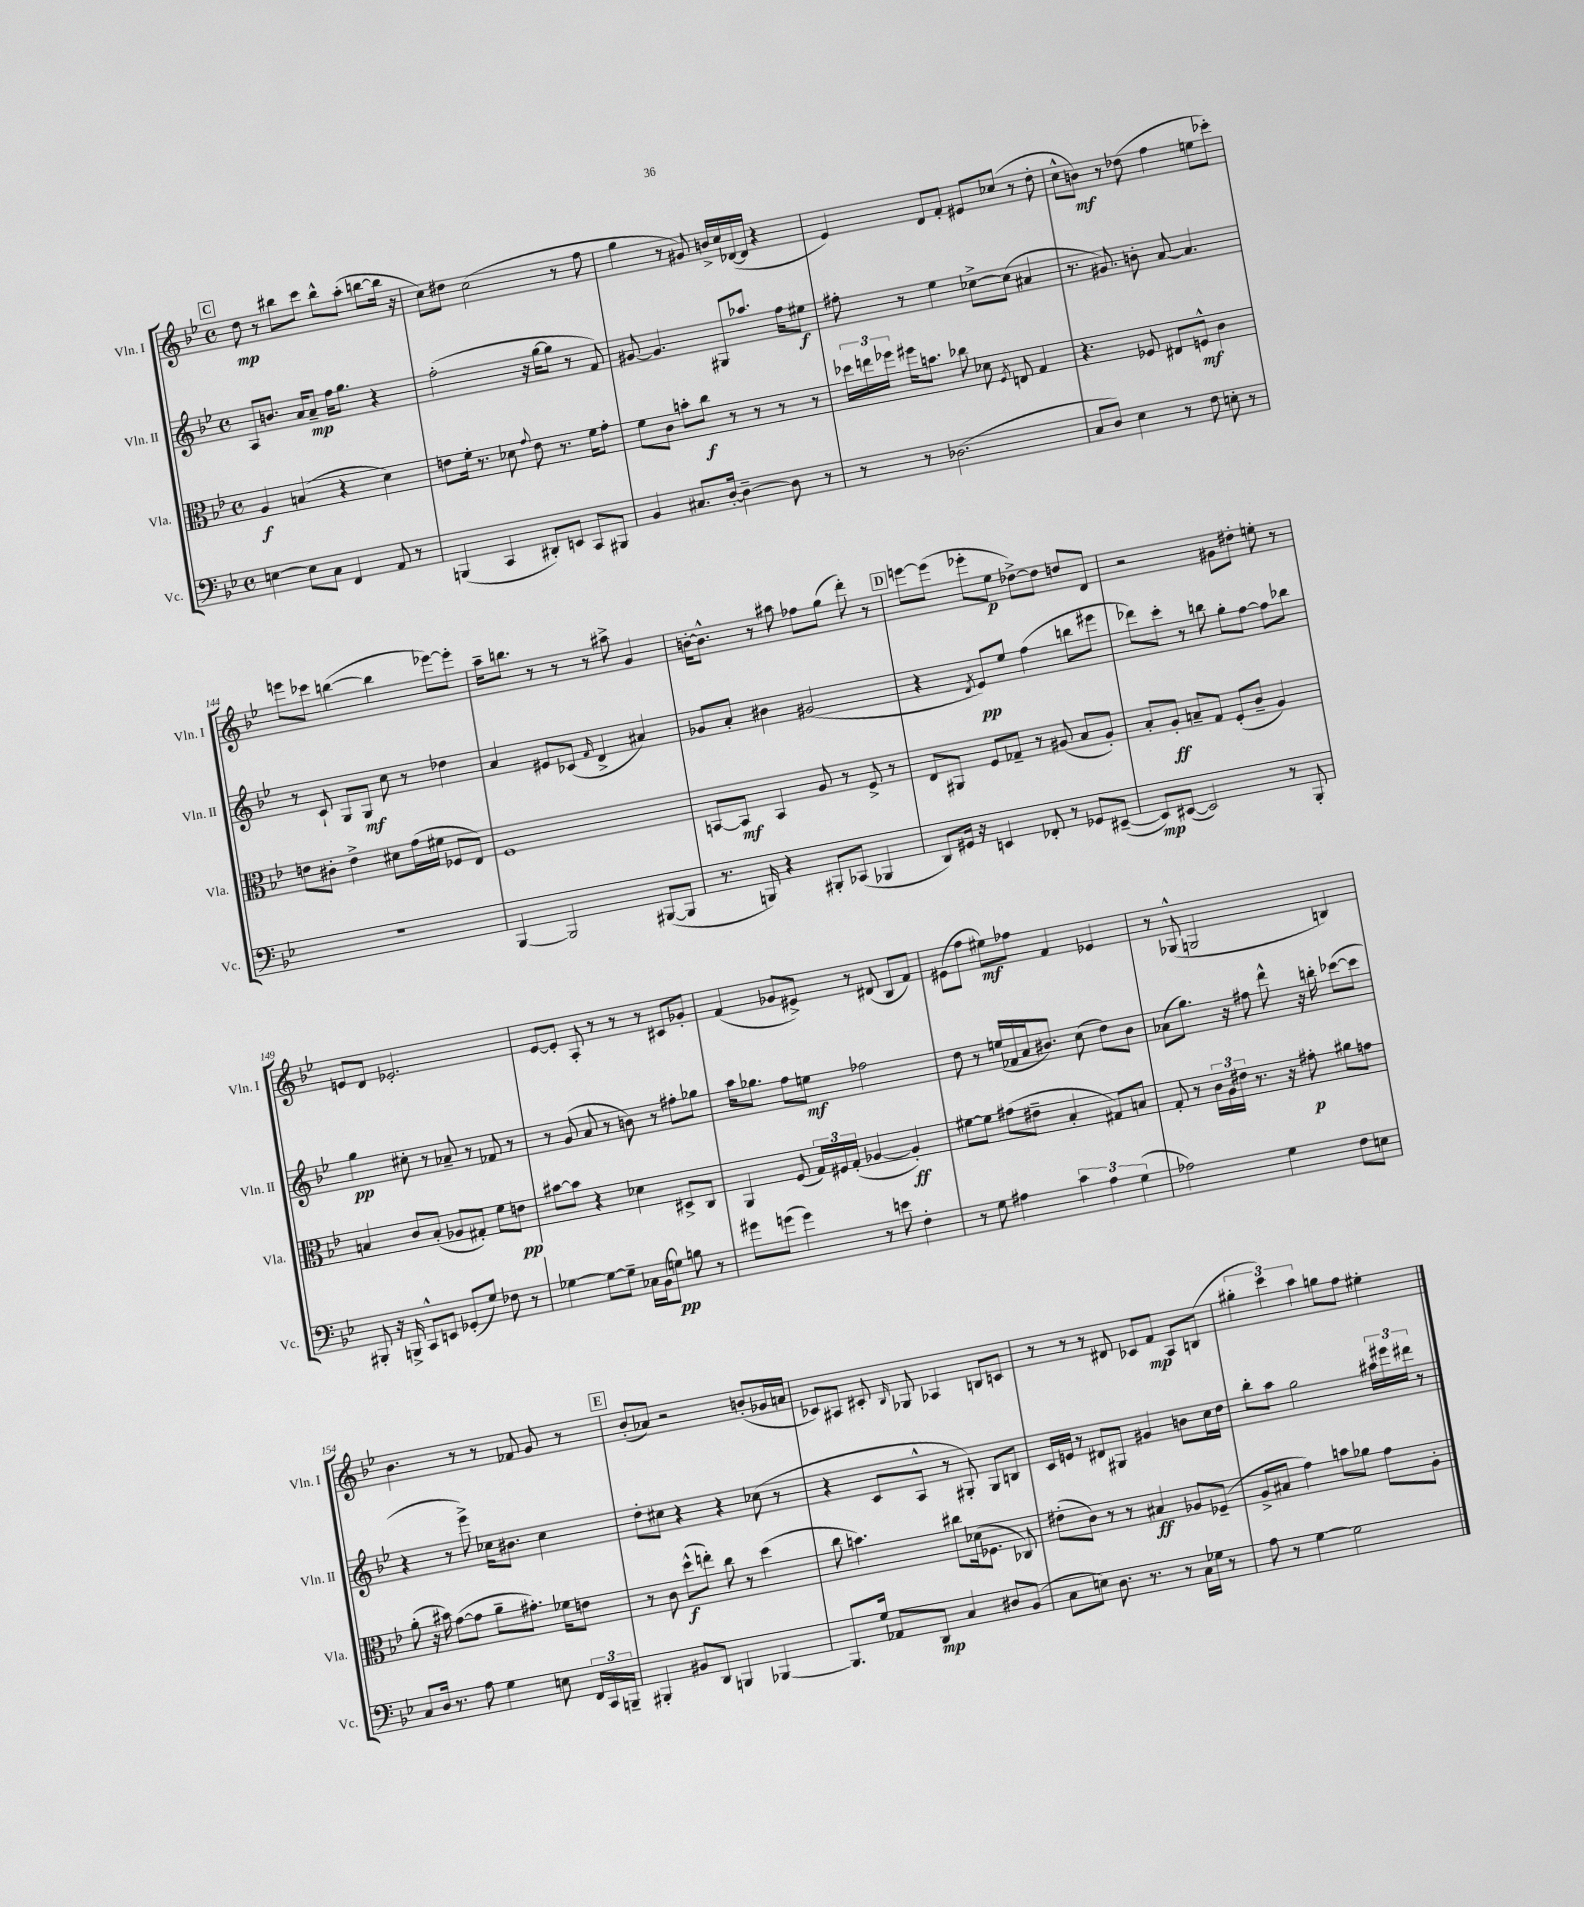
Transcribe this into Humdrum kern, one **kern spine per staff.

**kern	**kern	**kern	**kern
*staff4	*staff3	*staff2	*staff1
*clefF4	*clefC3	*clefG2	*clefG2
*k[b-e-]	*k[b-e-]	*k[b-e-]	*k[b-e-]
*M4/4	*M4/4	*M4/4	*M4/4
*met(c)	*met(c)	*met(c)	*met(c)
[4E	4A	8A	8dd
.	.	8.b	8r
8E]	(4B	.	8bb#
.	.	16a	.
8C	.	8a~	8ccc
4FF	4r	16ff	8bb#^^
.	.	8.gg	.
.	.	.	(8aa'
8AA	4d)	4r	[8bb
8r	.	.	16bb]
.	.	.	16r
=	=	=	=
(4BBB	8e	(2ff'	8cc)
.	16f'	.	8dd#
.	8.r	.	.
4CC	.	.	(2cc
.	8d-	.	.
.	8qqg	.	.
8DD#')	8e	16r	.
.	.	[16gg	.
8EE	8.r	8gg]	.
8CC	.	8r	8r
.	16f	.	.
8BBB#	8g'	8f)	8ff
=	=	=	=
4BB-	8f	[8g#	4gg
.	8c	4.g#]	.
8.C#	8b'	.	8r
.	8cc	.	8g#)
[16D'	.	.	.
4D~_	8r	8G#	16b^
.	.	.	16cc
.	8r	8.aa-	([16d-
.	.	.	16d-]
8D]	8r	.	4r
.	.	16ff	.
8r	8r	8ee#	.
=	=	=	=
8r	24dd-	8ff#'	4e-)
.	24ee	.	.
.	24ff-	.	.
8r	16ff#	8r	.
.	8.b	.	.
(2.D-	.	4ee-	8d
.	8cc-	.	8f'
.	8d-	[8cc-^	8e#
.	8qF	.	.
.	8E	(8cc-]	(8cc-
.	4G	4a#	8r
.	.	.	8dd'
=	=	=	=
8C	4.r	8.r	8cc^^
8D)	.	.	8b)
.	.	8.g#)	.
4E-	.	.	8r
.	8F-	8b'	(8dd-
8r	8E#	[8a	4ff
8F	8F^^	4.a]	.
8E'	4c	.	8ee
8r	.	.	8ccc-')
=	=	=	=
1r	8e	8r	8eee
.	8c#'	8c`	8ccc-
.	4e^	8G	([4bb
.	.	8G	.
.	8d#	8cc	4bb]
.	(16g	8r	.
.	16f#	.	.
.	8F-	4dd-	[8eee-)
.	8E-)	.	8eee-']
=	=	=	=
[4BBB-	1F	4a	16aa~
.	.	.	8.bb
2BBB-]	.	8e#	8r
.	.	(8c-	8r
.	.	16qqf	.
.	.	4d^	8r
.	.	.	8aa#^
([8BBB#	.	4a#)	4g
8BBB#]	.	.	.
=	=	=	=
8.r	[8BB	8g-	[16b'
.	.	.	8.b^^]
.	8BB]	8a'	.
16BBB)	.	.	.
4r	4BB	4b#	8r
.	.	.	8aa#
8BBB#'	8A	(2g#	8ff-
(8CC-	8r	.	(8gg
4BBB-	8F^	.	8ddd')
.	8r	.	8r
=	=	=	=
8DD)	8E-	4r	[8eee
16GG#	8AA#	.	(8eee]
16r	.	.	.
.	.	8qd	.
4EE	8F	8e-)	8eee-'
.	8G-~	8ee-	8ee-
8FF-'	8r	(4ff	[8dd-^)
8r	(8A#	.	8dd-]
8GG-	8B-	8bb	8dd
([8EE#~	8A#')	8eee#	8d
=	=	=	=
8EE#])	8B-'	8ddd-)	2r
([8EE#	8A'	8ccc'	.
2EE#])	8B~	8r	.
.	8G	8bb	.
.	(8F'	8gg'	8g#
.	8c~	[8ff	8dd#'
8r	4A)	8ff]	8ee'
8BBB-'	.	8bb-	8r
=	=	=	=
8BBB#'	4B	4gg	8e
16r	.	.	8d
16BBB^	.	.	.
8CC^^	8c	8cc#'	2.e-'
8EE	(8B'	8r	.
(8GG-'	8A-	8a-~	.
8G)	8G#')	8r	.
8F-	8f	8f-	.
8r	8e	8r	.
=	=	=	=
[4G-	[8b#	8r	[8e-
.	8b#]	(8g	8e-']
8G-_	4r	8a	8A'
8G-~]	.	8r	8r
16C-	4d-	8b)	8r
(16BB-	.	.	.
8G)	.	8r	8r
8B	8D#^	8ff#'	8c#
8r	8C	8gg-	8g-'
=	=	=	=
8g#	4AA	16aa	(4f
.	.	8.gg-	.
(8g	.	.	.
4g)	(8F	8ff	8g-
.	24G)	8ee	8e#^)
.	24F#	.	.
.	(24G'	.	.
8r	[4A-	2ff-	8r
8e	.	.	(8d#
4F'	4A-'])	.	8B-
.	.	.	8f)
=	=	=	=
8r	[8f#	8dd	(8e#
8G	8f#]	8r	8ff
4A#	(8g#	(16ee	8ee#)
.	.	16f-	.
.	8e#~	16a	8ff-
.	.	8.b#)	.
6c	4B-'	.	4f
.	.	(8cc	.
6A#	.	.	.
.	8G#)	8dd)	4e-
(6G	.	.	.
.	8B	8b#	.
=	=	=	=
2A-)	8G'	(8a-	8r
.	8r	8.gg)	(8G-^^
.	24c	.	2G
.	24A	.	.
.	.	16r	.
.	24e#	.	.
.	8.r	8ff#	.
4G	.	8ddd^^	.
.	16r	.	.
.	8g#'	16r	.
.	.	16bb'	.
8F	8a#	([8ccc-	4B)
8E	8g	8ccc-]	.
=	=	=	=
8C	(8a'	4r	4.b-
16D	16r	.	.
8.r	16b#)	.	.
.	([8g	8r	.
8A	8g]	8eee-^)	8r
4G	8a~	16cc-	8r
.	.	8.b#	.
.	8.g#')	.	8f-
8E	.	4cc-	8g
.	16f-	.	.
24FF	8e	.	8r
24CC	.	.	.
24BBB~	.	.	.
=	=	=	=
4BBB#'	8r	8dd'	(8b-'
.	8c	8cc#	8a-)
8BB#	(8dd^^	4r	2r
8DD	8ee')	.	.
4BBB	8cc	4r	.
.	8r	.	.
[4BBB-	(4dd	(8cc-	(8b'
.	.	8r	16g-
.	.	.	16a
=	=	=	=
8.BBB-]	8cc	4r	8c-)
.	4.b)	.	8A#
16G	.	.	.
8AA-	.	8c	8c#'
.	.	.	16qqB-
8DD	.	8A^^	8G-
4C	8cc#	8r	4A-
.	(16d-	8G#')	.
.	8.F-	.	.
8D#	.	8G#	8B
(8BB-	8C-)	8B	8c
=	=	=	=
8C	(8e#'	16c	8r
.	.	16e	.
8E)	8c)	8r	8r
8.D	8r	8d#	8r
.	8r	8G#	8d#
8.r	.	.	.
.	4B#	4g#	8c-
8r	.	.	8f
16C	8A-	8b	8A
16G-	.	.	.
8r	(8F-~	16cc	(8B
.	.	16dd	.
=	=	=	=
8A	8A^	8bb-'	6gg#'
8r	8B#	8aa	.
.	.	.	6ccc)
[4G	4g)	2gg	.
.	.	.	6aa
2G]	8b	.	8gg
.	8a-	.	8ff
.	8g	24aa#	4ee#'
.	.	24eee#	.
.	.	24ddd#	.
.	8A'	8r	.
==	==	==	==
*-	*-	*-	*-
